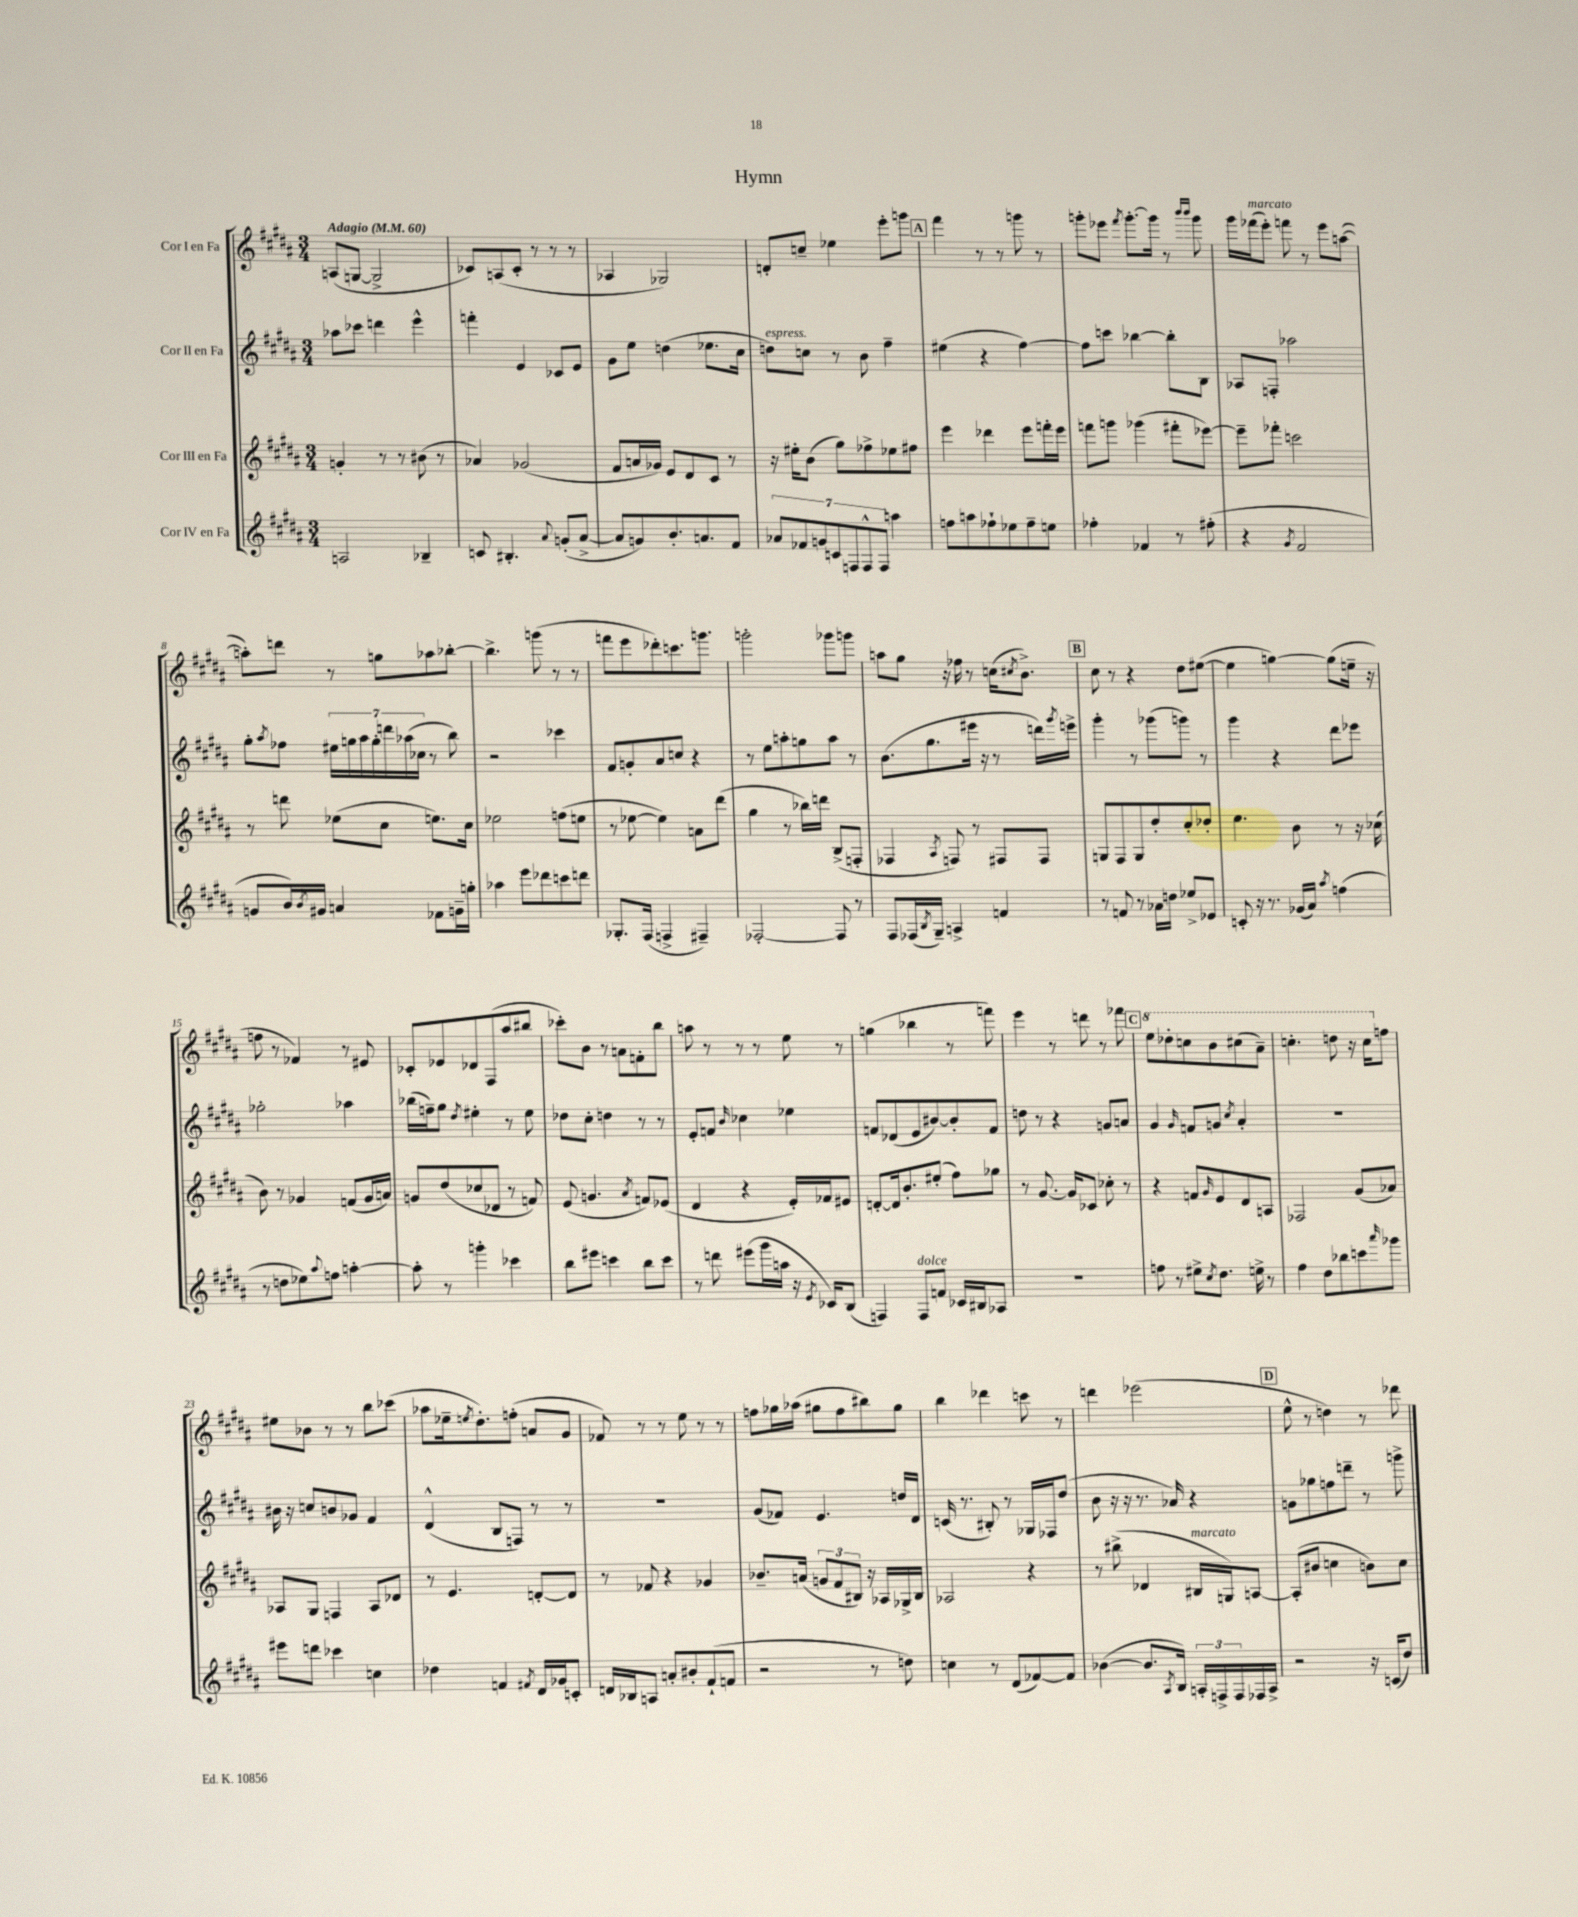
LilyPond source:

\header { title = "Hymn" }
<<
\new StaffGroup <<
\new Staff = "s0" \with { instrumentName = "Cor I en Fa" } {
    \clef treble \key b \major \numericTimeSignature \time 3/4 \tempo "Adagio" 4 = 60
    a8( g8~ g2-> |
    ces'8) a8( ces'8-. r8 r8 r8 |
    aes4 ges2) |
    d'8-. c''8-- ees''4 e'''8-. g'''8 |
    \mark \markup { \box "A" } fis'''4 r8 r8 g'''8 r8 |
    g'''8-. ees'''8 \acciaccatura { fis'''8 } g'''8.~-. g'''16 r8 \grace { b'''16 b'''16 } g'''8 |
    gis'''16 fes'''16^\markup { \italic "marcato" }( e'''8-.) f'''8 r8 e'''8 a''8~( |
    a''8-.) d'''8 r8 g''8 aes''8 bes''8~-. |
    bes''4.-> g'''8( r8 r8 |
    f'''8 e'''8 des'''8-.) c'''8. g'''8. |
    g'''2-. ges'''8 g'''8 |
    a''8 gis''8 r16 fes''16 r8 c''16( \acciaccatura { cis''8 } b'8.->) |
    \mark \markup { \box "B" } cis''8 r8 r4 dis''8 eis''8~( |
    eis''4 g''4~) g''8( e''16-- r16 |
    f''8 r8 fes'4) r8 eis'8 |
    ces'8-. ees'8 des'8 fis8( ais''8 bis''8 |
    ces'''8-.) b'8 r8 a'8 f'8-. b''8 |
    a''8 r8 r8 r8 e''8 r8 |
    g''4( bes''4 r8 f'''8) |
    e'''4 r8 d'''8 r8 fes'''8 |
    \mark \markup { \box "C" } \ottava #1 e'''8 des'''8-. c'''8 b''8 cis'''8( ais''8--) |
    c'''4.-. d'''8 r16 c'''16 \ottava #0 f''8 |
    eis''8 bes'8 r8 r8 b''8 ces'''8( |
    aes''8 ees''16-- \acciaccatura { e''8 } dis''8.-.) f''8-.( a'8 gis'8 |
    fes'8) r8 r8 e''8 r8 r8 |
    f''8 ges''16 aes''16( gis''8 f''8 bis''8) gis''8 |
    b''4 des'''4 c'''8 r8 |
    d'''4 ees'''2( |
    \mark \markup { \box "D" } e''8-^ r8 d''4) r8 des'''8 \bar "|." |
}
\new Staff = "s1" \with { instrumentName = "Cor II en Fa" } {
    \clef treble \key b \major \numericTimeSignature \time 3/4
    aes''8 ces'''8 d'''4 e'''4-^ |
    f'''4-. e'4 ces'8 e'8 |
    gis'8 e''8 d''4( ees''8. cis''16 |
    d''8^\markup { \italic "espress." }) c''8 r8 b'8 fis''4-- |
    \mark \markup { \box "A" } eis''4( r4 fis''4~) |
    fis''8 c'''8 bes''4~ bes''8-. b8 |
    aes8 f8-. aes''2 |
    gis''8-. \acciaccatura { ais''8 } fes''8 \tuplet 7/4 { eis''16 g''16 ais''16 g''16-. d'''16 aes''16( ces''16 } r8 b''8) |
    r2 ces'''4 |
    fis'8 g'8-. ais'8 c''8 r4 |
    r8 e''8 a''8-. g''8 a''8 r8 |
    b'8.( gis''8. eis'''16 r16 r8 d'''16) \acciaccatura { gis'''8 } e'''16-> |
    \mark \markup { \box "B" } gis'''4-. r8 ges'''8( g'''8) r8 |
    gis'''4 r4 dis'''8 ees'''8 |
    ges''2-. aes''4 |
    bes''16( f''16--) gis''8 \acciaccatura { dis''8 } eis''4-. r8 eis''8 |
    des''8 cis''8-. d''4 r8 r8 |
    e'8-. f'8 \grace { b'16 } ces''4 ees''4 |
    f'8 des'8( e'8 bis'8~) bis'8-. f'8 |
    d''8 r8 r4 g'8 a'8 |
    \mark \markup { \box "C" } gis'4 \grace { gis'16 } f'8 g'8 \acciaccatura { cis''8 } ais'4-. |
    R2. |
    bis'16 r16 c''8 b'8 ges'8 fis'4 |
    dis'4-^( b8 f8) r8 r8 |
    R2. |
    gis'8( fes'8) e'4. d''16 dis'16 |
    c'16( r8. bis8-.) r8 ges16 fes16 dis''8( |
    b'8 r16 r16 r8. aes'16) r4 |
    \mark \markup { \box "D" } g'8 ges''8 f''8 d'''8-- r8 g'''8-> \bar "|." |
}
\new Staff = "s2" \with { instrumentName = "Cor III en Fa" } {
    \clef treble \key b \major \numericTimeSignature \time 3/4
    g'4-. r8 r8 bis'8( r8 |
    aes'4) ges'2( |
    fis'8 a'16 ges'16) e'8 dis'8 cis'8 r8 |
    r16 eis''16-. b'8( gis''8) fes''8-> ees''8 fis''8 |
    \mark \markup { \box "A" } e'''4 des'''4 e'''8 f'''16-. e'''16 |
    f'''8 g'''8 ges'''4( fis'''8-. ees'''8~) |
    ees'''8-- fes'''8-. c'''2 |
    r8 d'''8 ees''8( cis''8 e''8.) cis''16 |
    ees''2 f''8( e''8 |
    r8 ees''8~ ees''4) a'8 dis'''8( |
    gis''4 r8 bes''16) d'''16 b8->( f8-. |
    fes4 \acciaccatura { ais8 } f8) r8 fis8 fis8 |
    \mark \markup { \box "B" } g8 fis8 g8 dis''8-. cis''8-. des''8-. |
    e''4. b'8 r8 r16 ces''16( |
    b'8) r8 ges'4 f'8( ges'16 a'16) |
    g'8 dis''8( ces''8 des'8 r8 f'8) |
    e'8( g'4. \acciaccatura { ais'8 } f'8) ees'8( |
    dis'4 r4 e'16-.) fes'16 eis'8 |
    d'8~-. d'16 b'8.-. eis''8-.( fis''8) ges''8 |
    r8 gis'8.~ gis'16 ces'8 ces''8-. r8 |
    \mark \markup { \box "C" } r4 f'8 \grace { gis'16 } e'8 dis'8 a8 |
    fes2 gis'8( aes'8) |
    aes8 gis8 f4 aes8 des'8 |
    r8 e'4. d'8~-. d'8 |
    r8 fes'8 r4 ges'4 |
    bes'8.-- a'16( \tuplet 3/2 { g'8 fis'8 bis8) } r16 aes16 ges16-> bis16 |
    aes2 r4 |
    r8 bis''8->( des'4 bis16^\markup { \italic "marcato" } g16) a8~ |
    \mark \markup { \box "D" } a8-.( bis'8 c''4 b'8) c''8 \bar "|." |
}
\new Staff = "s3" \with { instrumentName = "Cor IV en Fa" } {
    \clef treble \key b \major \numericTimeSignature \time 3/4
    a2 bes4-- |
    c'8 bis4.-. \appoggiatura { ais'8 } g'8-.( ais'8~-> |
    ais'8 g'8) b'8.-. a'8. fis'8 |
    \tuplet 7/4 { aes'8 fes'8 g'8 c'8 f8 f8-^ f8 } a''4 |
    \mark \markup { \box "A" } f''8 a''8 fes''8-! ees''8 fes''8-- e''8 |
    fes''4-. fes'4 r8 fis''8-.( |
    r4 \acciaccatura { gis'8 } fis'2 |
    g'8 b'16) \acciaccatura { b'8 } gis'16 a'4 fes'8 g'16-- g''16-. |
    aes''4 e'''8 des'''8 c'''8 d'''8 |
    ges8.-. fis16( f4-> fis4--) |
    fes2~-. fes8 r8 |
    fis8 fes16( \acciaccatura { b8 } gis16--) a4-> f'4 |
    \mark \markup { \box "B" } r8 f'8 r8 aes'16 d''16 ees''8-> ees'8 |
    c'8-. r16 r8. ges'16( ais'16) \acciaccatura { ais''8 } f''4( |
    r8 d''8 ees''8) \appoggiatura { ais''8 } f''8 a''4~-. |
    a''8-. r8 g'''4-. ces'''4 |
    b''8 eis'''8 c'''4 b''8 c'''8 |
    r8 d'''8 eis'''8( gis'''16 a''16 r16 \acciaccatura { e'8 } ces'16) b8( |
    f4) f8^\markup { \italic "dolce" } f'8 ces'16 bis16 aes8 |
    R2. |
    \mark \markup { \box "C" } f''8 r8 eis''8-> \acciaccatura { cis''8 } dis''8. e''16-> r8 |
    fis''4 dis''8 bes''8 c'''8 \grace { ais'''16 } ges'''8 |
    eis'''8 d'''8 ces'''4 c''4 |
    des''4 f'4 \acciaccatura { fis'8 } dis'16 ges'16 c'8-. |
    d'16 bes16 a8 a'8-. bis'8-. fis'8-!( f'8 |
    r2 r8 d''8) |
    c''4 r8 dis'8( fes'8~) fes'8 |
    bes'4~( bes'8. \acciaccatura { ais8 } b16) \tuplet 3/2 { a16-. f16-> f16 } fes16 a16-> |
    \mark \markup { \box "D" } r2 r16 c'16( dis''8) \bar "|." |
}
>>
>>
